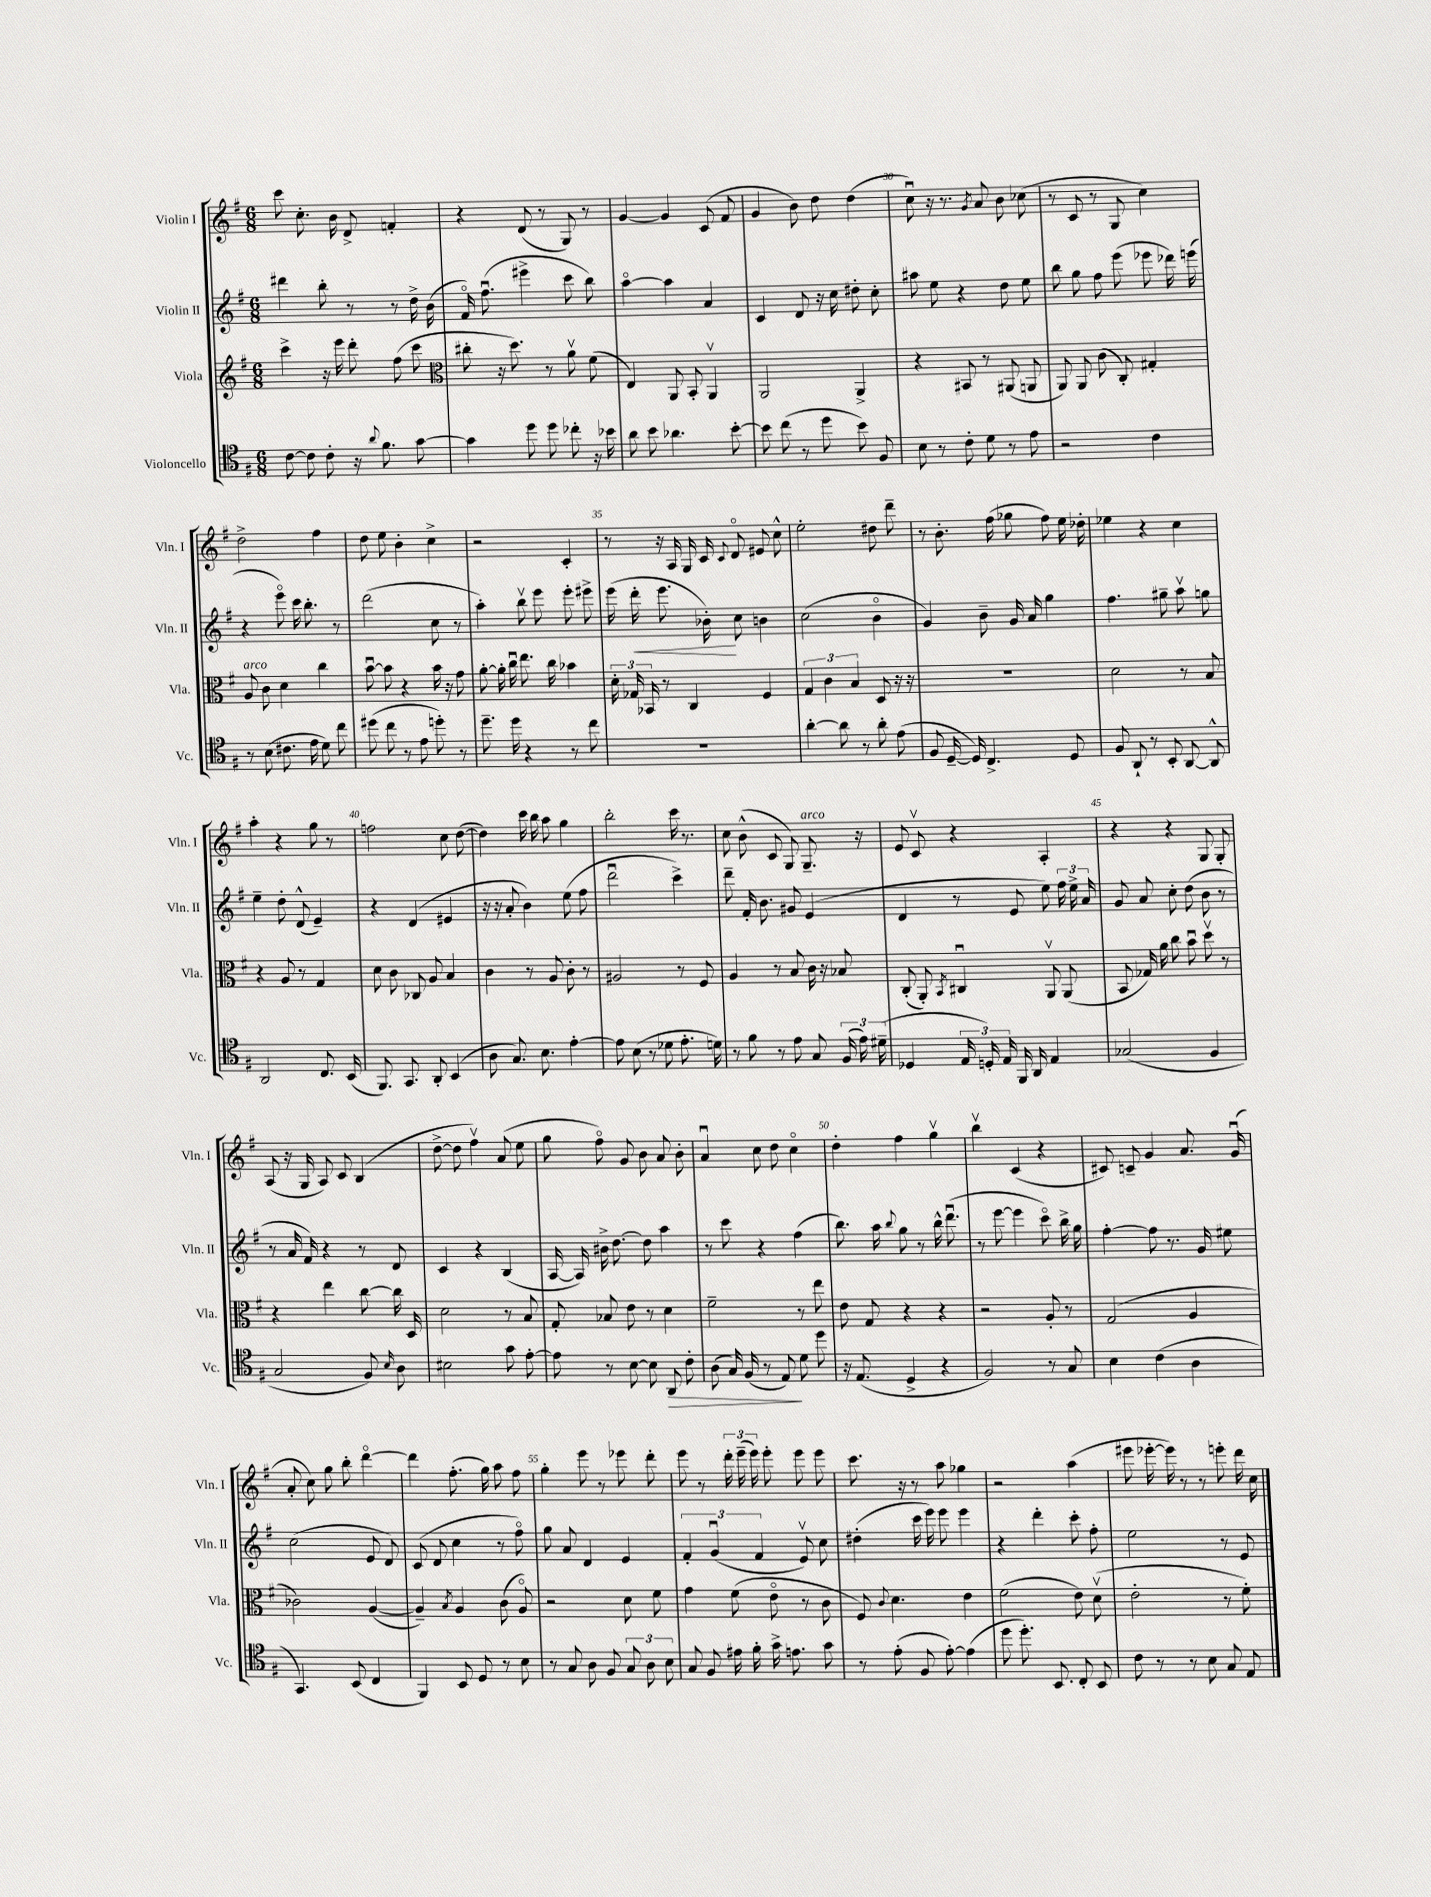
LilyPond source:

<<
\new StaffGroup <<
\new Staff = "s0" \with { instrumentName = "Violin I" shortInstrumentName = "Vln. I" } {
    \clef treble \key g \major \numericTimeSignature \time 6/8
    \autoBeamOff c'''8 c''8.-. b'16 d'8-> f'4-. |
    r4 d'8( r8 g8) r8 |
    g'4~ g'4 c'8( fis'8 |
    g'4 b'8) d''8 d''4( |
    c''8\downbow) r16 r8. \acciaccatura { g'8 } a'8 b'8 ces''8( |
    r8 c'8 r8 g8 c''4) |
    d''2-> fis''4 |
    d''8 e''8 b'4-. c''4-> |
    r2 c'4-. |
    r8 r16 a16 g16 c'16 \appoggiatura { c'8 } d'8\flageolet eis'8 c''8-^ |
    e''2-. dis''8 d'''8-- |
    r8 b'8.-. fis''16( ges''8 fis''8) e''16 des''16-. |
    ees''4 r4 c''4 |
    a''4-. r4 g''8 r8 |
    f''2 c''8 d''8~( |
    d''4) c'''16 b''16 a''8 g''4 |
    b''2-. c'''16 r8. |
    c''8 b'8-^( c'8 g8) g8.--^\markup { \italic "arco" } r16 |
    e'8 c'8\upbow r4 a4-. |
    r4 r4 g8 g8-. |
    a8( r16 g16 a8) c'8 b4( |
    d''8~-> d''8 fis''4\upbow) a'8( e''8 |
    g''8 fis''8\flageolet) g'8 b'8 a'8 b'8-. |
    a'4\downbow c''8 d''8 c''4\flageolet |
    d''4-. fis''4 g''4\upbow |
    b''4\upbow c'4( r4 |
    cis'8) c'8-- g'4 a'8. g'16\downbow( |
    a'8-. c''8) g''8 b''8-. d'''4~\flageolet |
    d'''4 fis''8.-.( g''16) a''8 fis''8 |
    g''4-. e'''8 r8 ees'''8 d'''8-. |
    e'''8 r8 \tuplet 3/2 { d'''16-. e'''16--( e'''16) } e'''8-. e'''8 e'''8 |
    c'''8. r16 r8 a''8 ges''4 |
    r2 a''4( |
    eis'''8 ees'''16~-. ees'''16) r8 r8 e'''8-. d'''16 c''16 \bar "|." |
}
\new Staff = "s1" \with { instrumentName = "Violin II" shortInstrumentName = "Vln. II" } {
    \clef treble \key g \major \numericTimeSignature \time 6/8
    \autoBeamOff dis'''4 b''8-. r8 r8 d''16-> b'16( |
    fis'16\flageolet) fis''8.\downbow( eis'''4-> c'''8 b''8) |
    a''4~\flageolet a''4 a'4 |
    c'4 d'8 r16 c''16 dis''8-. c''8-. |
    ais''8 e''8 r4 d''8 e''8 |
    b''8 g''8 fis''8 e'''8( ees'''8 des'''16) e'''16( |
    r4 e'''8\flageolet) c'''16 b''8.-. r8 |
    d'''2( c''8 r8 |
    a''4-.) b''8\upbow e'''8 e'''8-. eis'''8-> |
    e'''16( d'''16-.\< e'''8. bes'16-.\!) c''8 b'4 |
    c''2( b'4\flageolet |
    g'4) b'8-- g'16 a'16 g''4 |
    fis''4. gis''8-- a''8\upbow g''8 |
    e''4-- d''8-. d'8-^( e'4--) |
    r4 d'4( eis'4 |
    r16 r16 a'8-. b'4) e''8( fis''8 |
    d'''2\downbow c'''4->) |
    d'''8-- fis'16-. b'8. gis'8 e'4( |
    d'4 r8 e'8 e''8) \tuplet 3/2 { fis''16 e''16-> a'16 } |
    g'8 a'8 c''8-. d''8( b'8 r8 |
    r8 a'16 fis'16) r4 r8 d'8 |
    c'4 r4 b4( |
    a16~ a16) bis'16-> d''8.~ d''8 a''4 |
    r8 c'''8 r4 fis''4( |
    b''8.) a''16 \appoggiatura { b''8 } g''8 r8 b''16-^ d'''8.\downbow( |
    r8 e'''8~ e'''4 c'''8\flageolet) b''16-> g''16 |
    fis''4~-. fis''8 r8. g'16 eis''8 |
    c''2( e'8 d'8) |
    c'8( d'8 c''4 r8 fis''8\flageolet) |
    g''8 a'8 d'4 e'4 |
    \tuplet 3/2 { fis'4-. g'4\downbow( fis'4 } e'8\upbow) c''8 |
    dis''4-.( c'''16 e'''16) e'''8 e'''4 |
    r4 d'''4-. c'''8-. fis''8-. |
    e''2 r8 e'8 \bar "|." |
}
\new Staff = "s2" \with { instrumentName = "Viola" shortInstrumentName = "Vla." } {
    \clef treble \key g \major \numericTimeSignature \time 6/8
    \autoBeamOff c'''4-> r16 e'''16 d'''8-. fis''8( c'''8 |
    \clef alto cis''8-. r16 d''8.) r8 a'8\upbow fis'8( |
    e4) a,8 b,8-. a,4\upbow |
    a,2 a,4-> |
    r4 bis,8 r8 ais,8( a,8 |
    a,8) a,8 c'8( c8-.) gis4-. |
    a8^\markup { \italic "arco" } c'8 d'4 c''4 |
    b'8~\downbow b'8 r4 b'16 r16 g'8 |
    a'8~-. a'16-. c''16\downbow e''8. c''16 bes'4 |
    \tuplet 3/2 { d'16-. ges16 bes,16 } r8 c4 fis4 |
    \tuplet 3/2 { g4 c'4 b4 } d8 r16 r16 |
    R2. |
    d'2 r8 b8 |
    r4 a8 r8 g4 |
    d'8 c'8 ces8 a8 b4 |
    c'4 r8 a8 c'8-. r8 |
    ais2 r8 fis8 |
    a4 r8 b8 c'16 r16 bes8 |
    c8-.( a,8-.) \acciaccatura { b,8 } cis4\downbow a,8\upbow a,8( |
    b,8 ges16) a'16 c''8 b'8\downbow d''8\upbow r8 |
    r4 e''4 c''8~ c''16 d16 |
    d'2 r8 b8 |
    g8-. bes8 e'8 r8 d'4 |
    fis'2-- r8 e''8 |
    e'8 g8 r4 r4 |
    r2 a8-. r8 |
    g2( a4 |
    ces'2) a4~( |
    a4--) \acciaccatura { b8 } a4 c'8( a8\flageolet) |
    r2 d'8 fis'8 |
    g'4 fis'8( e'8\flageolet r8 c'8 |
    fis8) \appoggiatura { c'8 } d'4. e'4 |
    fis'2( e'8) d'8\upbow( |
    e'2-. r8 fis'8-.) \bar "|." |
}
\new Staff = "s3" \with { instrumentName = "Violoncello" shortInstrumentName = "Vc." } {
    \clef tenor \key g \major \numericTimeSignature \time 6/8
    \autoBeamOff c'8~ c'8 c'8-. r16 \appoggiatura { a'8 } fis'8. g'8~ |
    g'4 d''8 d''8 ces''8-. r16 bes'16 |
    a'8 b'8 aes'4. b'8~-. |
    b'8 c''8( r8 d''8 b'8) fis8 |
    b8 r8 c'8-. d'8 r8 e'8 |
    r2 c'4 |
    r8 b8( cis'8. e'16 d'8) c''8 |
    dis''8( c''8 r8 e'8 d''8-.) r8 |
    d''8.-- d''16 r4 r8 c''8 |
    R2. |
    a'4~-. a'8 r8 a'8-. e'8( |
    fis8 d16~-- d16) c4.-> d8 |
    fis8 a,8-! r8 b,8-. a,8~ a,8-^ |
    a,2 c8. b,16( |
    fis,8.) g,8. a,8-. b,4( |
    a8 g8.) b8. e'4~-. |
    e'8 b8( r8 des'8 e'8.-. d'16) |
    r8 fis'8 r8 e'8 g8 \tuplet 3/2 { fis16( e'16) dis'16--( } |
    des4 \tuplet 3/2 { e16 d16-.) e16 } fis,16 a,16 e4 |
    ges2( fis4 |
    g2 fis8) \grace { b16 } a8 |
    bis2 g'8 e'8~-. |
    e'8 r8 b8~ b8 a,8\> c'8-. |
    a8( g16) fis16( r8 e8\!) d'8 d''8 |
    r16 e8.( d4-> r4 |
    fis2) r8 g8 |
    b4 c'4( a4 |
    g,4.) b,8( c4 |
    fis,4) b,8 d8 r8 b8 |
    r8 g8 a8 fis8 \tuplet 3/2 { g8 a8 b8 } |
    g8 fis8 eis'16 fis'16-. g'16-> e'8. g'8 |
    r8 e'8-.( fis8 e'8~-.) e'4( |
    d''8 d''8.-.) b,8. c8-. b,8 |
    c'8 r8 r8 b8 g8 e8 \bar "|." |
}
>>
>>
\layout { \context { \Score currentBarNumber = #26 \override BarNumber.break-visibility = ##(#f #t #t) barNumberVisibility = #(every-nth-bar-number-visible 5) } }
